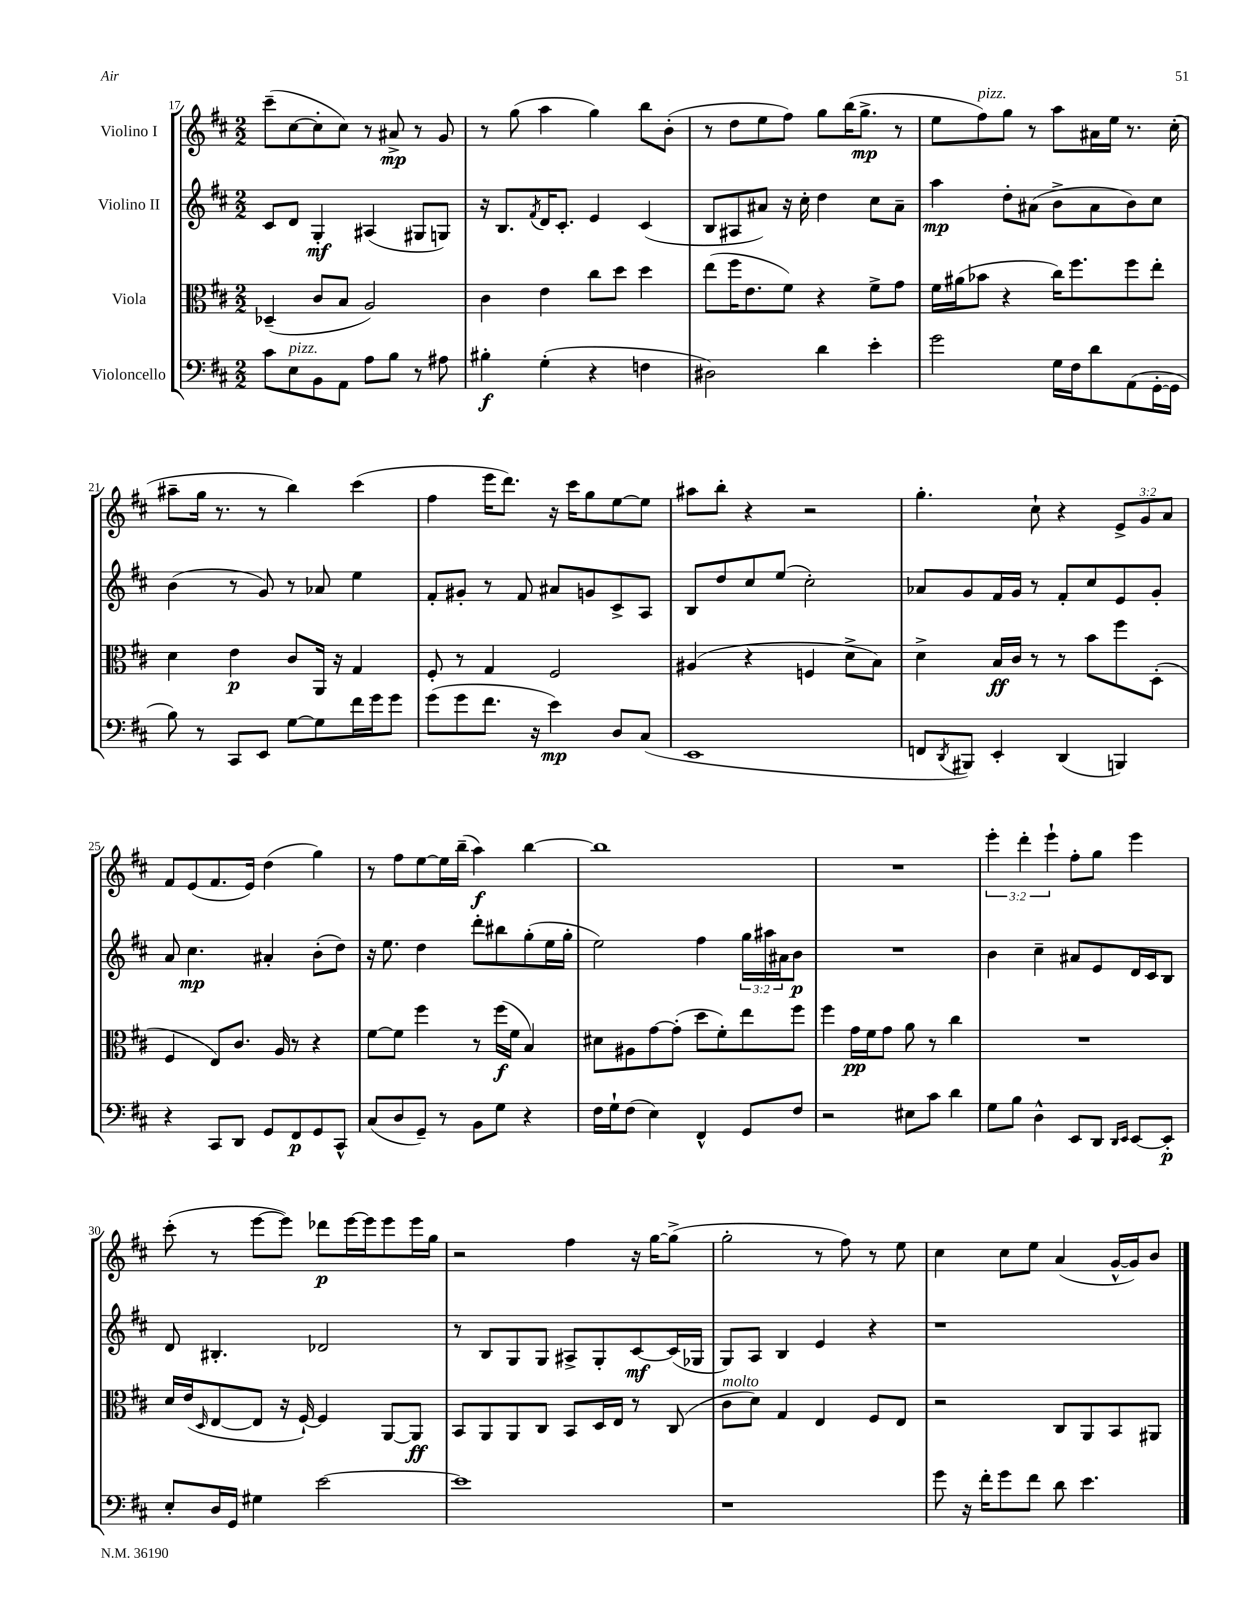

**kern	**kern	**kern	**kern
*staff4	*staff3	*staff2	*staff1
*clefF4	*clefC3	*clefG2	*clefG2
*k[f#c#]	*k[f#c#]	*k[f#c#]	*k[f#c#]
*M2/2	*M2/2	*M2/2	*M2/2
8c#\L	(4D-~/	8c#/L	(8ccc#~\L
8E\	.	8d/J	[8cc#\
8BB\	8c#/L	4G'/	8cc#'\]
8AA\J	8B/J	.	8cc#\J)
8A\L	2A/)	(4A#/	8r
8B\J	.	.	8a#^/
8r	.	8G#/L	8r
8A#\	.	8G/J)	8g/
=	=	=	=
4B#'\	4c#\	16r	8r
.	.	8.B/L	.
.	.	.	(8gg\
.	.	8qf#/	.
(4G'\	4e\	16d/K	4aa\
.	.	8.c#'/J	.
4r	8cc#\L	4e/	4gg\)
.	8dd\J	.	.
4F\	4dd\	(4c#/	8bb\L
.	.	.	(8b'\J
=	=	=	=
2D#\)	(8ee\L	8B/L	8r
.	16ff#\K	8A#/	8dd\L
.	8.e\	.	.
.	.	8a#/J)	8ee\
.	8f#\J)	16r	8ff#\J)
.	.	16cc#'\	.
4d\	4r	4dd\	8gg\L
.	.	.	(16bb\K
.	.	.	8.gg^\J
4e'\	8f#^\L	8cc#\L	.
.	8g\J	8a#~\J	8r
=	=	=	=
2g\	16f#\LL	4aa\	8ee\L
.	(16a#\J	.	.
.	8b-\J	.	8ff#\)
.	4r	8dd'\L	8gg\J
.	.	(8a#\J	8r
16G\LL	16cc#\LK)	8b^\L	8aa\L
16F#\J	8.ff#\	.	.
8d\	.	8a#\	16a#\L
.	.	.	16ee\JJ
(8AA\	8ff#\	8b\)	8.r
[16GG'\L	8ee'\J	8cc#\J	.
16GG\]JJ	.	.	(16cc#'\
=	=	=	=
8B\)	4d\	(4b\	8aa#~\L
8r	.	.	16gg\Jk
.	.	.	8.r
8CC#/L	4e\	8r	.
8EE/J	.	8g/)	8r
[8G\L	8c#/L	8r	4bb\)
8G\]	16AA/Jk	8a-/	.
.	16r	.	.
16f#\L	4G/	4ee\	(4ccc#\
16g\J	.	.	.
8g\J	.	.	.
=	=	=	=
(8g\L	8F#'/	8f#'/L	4ff#\
8g\	8r	8g#'/J	.
8.f#\J	4G/	8r	16eee\LK
.	.	.	8.ddd\J)
.	.	8f#/	.
16r	.	.	.
4e\)	2F#/	8a#/L	16r
.	.	.	16ccc#\LK
.	.	8g/	8gg\
8D/L	.	8c#^/	[8ee\
(8C#/J	.	8A/J	8ee\]J
=	=	=	=
1EE	(4A#/	8B/L	8aa#\L
.	.	8dd/	8bb'\J
.	4r	8cc#/	4r
.	.	(8ee/J	.
.	4F/	2cc#'\)	2r
.	8d^\L	.	.
.	8B\J)	.	.
=	=	=	=
8FF/L	4d^\	8a-/L	4.gg'\
8qDD/	.	.	.
8BBB#/J)	.	8g/	.
4EE'/	16B/LL	16f#/L	.
.	16c#/JJ	16g/JJ	.
.	8r	8r	8cc#`\
(4DD/	8r	8f#'/L	4r
.	8b\L	8cc#/	.
4BBB/)	8ff#\	8e/	12e^/L
.	.	.	12g/
.	(8D'\J	8g'/J	.
.	.	.	12a/J
=	=	=	=
4r	4F#/	8a/	8f#/L
.	.	4.cc#\	(8e/
8CC#/L	8E/L)	.	8.f#/
8DD/J	8.c#/J	.	.
.	.	.	16e/Jk)
8GG/L	.	4a#'/	(4dd\
.	16A/	.	.
8FF#/	8r	.	.
8GG/	4r	(8b'\L	4gg\)
8CC#^^/J	.	8dd\J)	.
=	=	=	=
(8C#/L	[8f#\L	16r	8r
.	.	8.ee\	.
8D/	8f#\]J	.	8ff#\L
8GG~/J)	4ff#\	4dd\	[8ee\
8r	.	.	16ee\]L
.	.	.	(16bb~\JJ
8BB\L	8r	8ddd'\L	4aa\)
8G\J	(16ff#\LL	8bb#\	.
.	16f#\JJ	.	.
4r	4B/)	(8gg'\	[4bb\
.	.	16ee\L	.
.	.	16gg'\JJ	.
=	=	=	=
16F#\LL	8d#\L	2ee\)	1bb]
16G`\J	.	.	.
(8F#\J	8A#\	.	.
4E\)	[8g\	.	.
.	(8g'\]J	.	.
4FF#^^/	8dd\L	4ff#\	.
.	8f#'\)	.	.
8GG/L	8ee\	24gg\LL	.
.	.	24aa#\	.
.	.	24a#\J	.
8F#/J	8ff#\J	8b\J	.
=	=	=	=
2r	4ff#\	1r	1r
.	16g\LL	.	.
.	16f#\J	.	.
.	8g\J	.	.
8E#\L	8a\	.	.
8c#\J	8r	.	.
4d\	4cc#\	.	.
=	=	=	=
8G\L	1r	4b\	6eee'\
8B\J	.	.	.
.	.	.	6ddd'\
4D^^\	.	4cc#~\	.
.	.	.	6eee`\
8EE/L	.	8a#/L	8ff#'\L
8DD/J	.	8e/	8gg\J
16qqDD/LL	.	.	.
16qqEE/JJ	.	.	.
[8EE/L	.	16d/L	4eee\
.	.	16c#/J	.
8EE'/]J	.	8B/J	.
=	=	=	=
8E'/L	16d/LL	8d/	(8ccc#'\
.	(16e/J	.	.
.	16qqD/	.	.
16D/L	[8E/	4.B#'/	8r
16GG/JJ	.	.	.
4G#\	8E/]J	.	[8eee\L
.	16r	.	8eee\]J)
.	[16F#`/)	.	.
[2e\	4F#/]	2d-/	8ddd-\L
.	.	.	[16eee\L
.	.	.	16eee\]J
.	[8AA/L	.	8eee\
.	8AA/]J	.	16eee\L
.	.	.	16gg\JJ
=	=	=	=
1e]	8BB/L	8r	2r
.	8AA/	8B/L	.
.	8AA/	8G/	.
.	8C#/J	8G/J	.
.	8BB/L	8A#^/L	4ff#\
.	16D/L	8G'/	.
.	16E/JJ	.	.
.	8r	[8c#/	16r
.	.	.	[16gg\LK
.	(8C#/	(16c#/]L	(8gg^\]J
.	.	16G-/JJ	.
=	=	=	=
1r	8c#\L	8G/L)	2gg'\
.	8d\J)	8A/J	.
.	4G/	4B/	.
.	4E/	4e/	8r
.	.	.	8ff#\)
.	8F#/L	4r	8r
.	8E/J	.	8ee\
=	=	=	=
8g\	2r	1r	4cc#\
16r	.	.	.
16f#'\LK	.	.	.
8g\	.	.	8cc#\L
8f#\J	.	.	8ee\J
8d\	8C#/L	.	(4a/
4.e\	8AA/	.	.
.	8BB/	.	[16g^^/LL
.	.	.	16g/]J)
.	8AA#/J	.	8b/J
==	==	==	==
*-	*-	*-	*-
